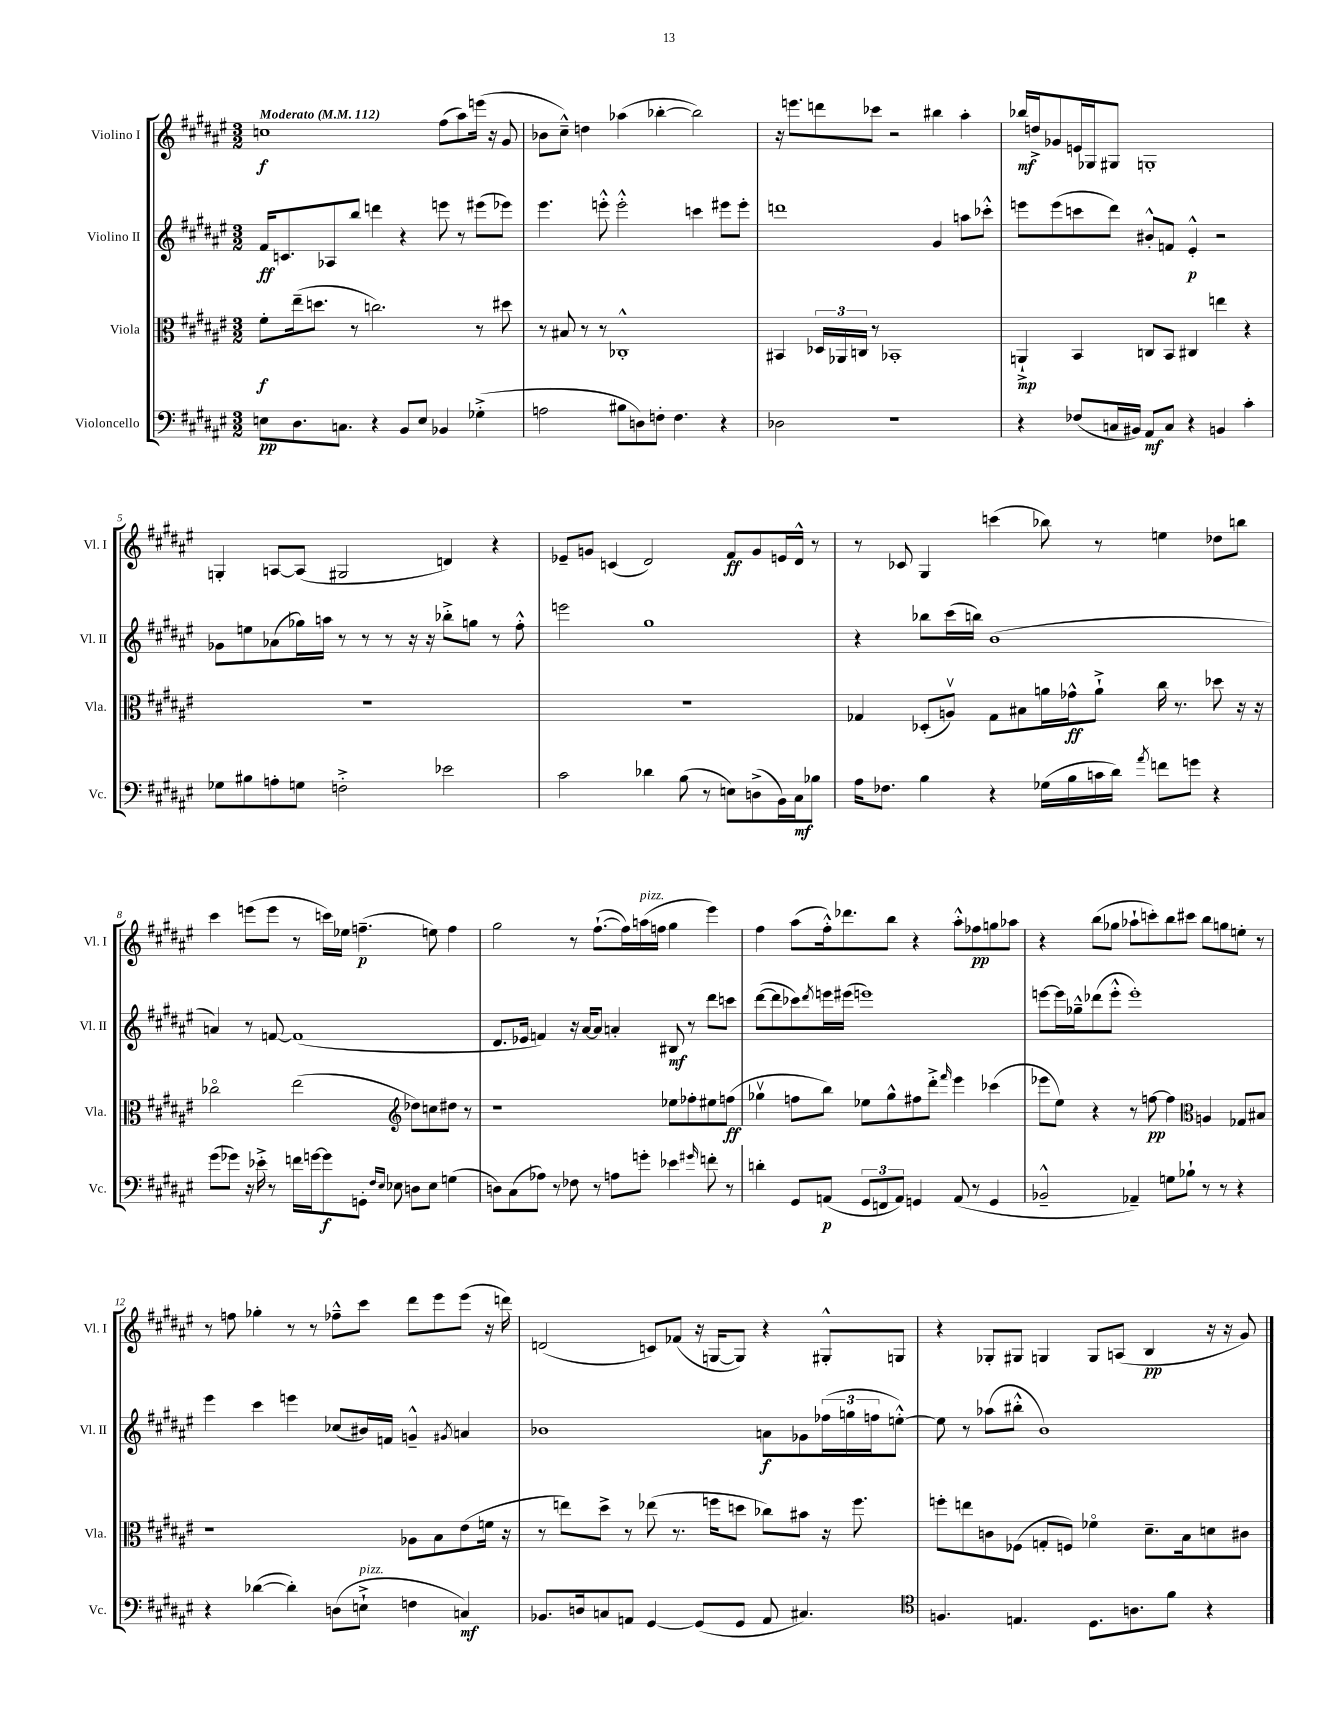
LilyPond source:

<<
\new StaffGroup <<
\new Staff = "s0" \with { instrumentName = "Violino I" shortInstrumentName = "Vl. I" } {
    \clef treble \key fis \major \numericTimeSignature \time 3/2 \tempo "Moderato" 4 = 112
    c''1\f fis''8( ais''8) e'''16( r16 gis'8 |
    bes'8 cis''8---^) d''4 aes''4( bes''4~-. bes''2) |
    r16 e'''8. d'''8 ces'''8 r2 bis''4 ais''4-. |
    bes''16\mf d''16-> ges'8 e'16 ges16 gis8 g1-. |
    g4-. a8~ a8( gis2 d'4) r4 |
    ees'8-- g'8 c'4( dis'2) fis'8\ff g'8 e'16 dis'16-^ r8 |
    r8 ces'8 gis4 c'''4( bes''8) r8 e''4 des''8 b''8 |
    cis'''4 e'''8( e'''8 r8 c'''16) ees''16 f''4.--\p( e''8) f''4 |
    gis''2 r8 fis''8.~-!( fis''16) a''16^\markup { \italic "pizz." }( f''16 gis''4 eis'''4) |
    fis''4 ais''8( fis''16-.-^) des'''8. b''8 r4 ais''8-.-^ fes''8\pp g''8 aes''8 |
    r4 b''8( ges''8 aes''8-! c'''8-.) b''8 cis'''8 b''8 g''8 e''8-. r8 |
    r8 f''8 ges''4-. r8 r8 fes''8---^ cis'''8 dis'''8 eis'''8 eis'''8( r16 d'''16) |
    d'2( c'8) fes'8( r16 g16~ g8) r4 gis8-.-^ g8 |
    r4 ges8-. gis8 g4 g8 a8( b4\pp r16 r16 gis'8) \bar "|." |
}
\new Staff = "s1" \with { instrumentName = "Violino II" shortInstrumentName = "Vl. II" } {
    \clef treble \key fis \major \numericTimeSignature \time 3/2
    fis'16\ff c'8. aes8 b''8 d'''4 r4 e'''8 r8 eis'''8( ees'''8) |
    eis'''4. e'''8-.-^ e'''2-.-^ c'''4 eis'''8 eis'''8-. |
    d'''1 gis'4 a''8 ces'''8-.-^ |
    e'''8 e'''8( c'''8 dis'''8) bis'8-.-^ f'8 eis'4-.-^\p r2 |
    ges'8 e''8 aes'8( ges''16) a''16 r8 r8 r8 r16 r16 bes''8-.-> g''8 r8 fis''8-.-^ |
    e'''2 gis''1 |
    r4 bes''8 cis'''16( b''16) b'1( |
    a'4) r8 f'8~ f'1( |
    dis'8. ees'16 f'4) r16 ais'16~ ais'8 a'4-. bis8\mf r8 dis'''8 c'''8 |
    dis'''8~( dis'''8 ces'''8) \acciaccatura { dis'''8 } e'''16 eis'''16( e'''1) |
    e'''8~ e'''16 ges''16---^ des'''8( e'''8-.-^ e'''1-.) |
    eis'''4 cis'''4 e'''4 ces''8( bis'16) f'16 g'4---^ \acciaccatura { gis'8 } a'4 |
    bes'1 a'8\f ges'8 \tuplet 3/2 { fes''16( g''16 f''16 } e''8~-.-^) |
    e''8 r8 aes''8( bis''8-.-^ b'1) \bar "|." |
}
\new Staff = "s2" \with { instrumentName = "Viola" shortInstrumentName = "Vla." } {
    \clef alto \key fis \major \numericTimeSignature \time 3/2
    fis'8-.\f eis''16--( d''8. r8 c''2.) r8 dis''8 |
    r8 bis8 r8 r8 ces1-.-^ |
    bis,4 \tuplet 3/2 { des16 aes,16 c16 } r8 bes,1-. |
    a,4-!->\mp b,4 c8 b,8 cis4 e''4 r4 |
    R1. |
    R1. |
    ges4 des8-.( a8\upbow) ges8 bis8 a'16 ges'16-^\ff a'8-!-> cis''16 r8. des''8 r16 r16 |
    ces''2\flageolet eis''2( \clef treble des''8) c''8 dis''8 r8 |
    r1 ees''8 fes''8-. eis''8 f''8\ff( |
    ges''4\upbow f''8 b''8) ees''8 ges''8-^ fis''8 dis'''8-.-> \grace { fis'''16 } eis'''4 ces'''4( |
    ees'''8 eis''8) r4 r8 f''8~\pp f''4 \clef alto a4 ges8 bis8 |
    r1 aes8 b8 eis'8( f'16 r16 |
    r8 e''8) dis''8-> r8 ees''8( r8. f''16 d''8 ces''8) bis'8 r16 f''8. |
    f''8-. e''8 c'8 fes8( g8-. f8) fes'4\flageolet dis'8.-- b16 d'8 cis'8 \bar "|." |
}
\new Staff = "s3" \with { instrumentName = "Violoncello" shortInstrumentName = "Vc." } {
    \clef bass \key fis \major \numericTimeSignature \time 3/2
    e8\pp dis8. c8. r4 b,8 e8 bes,4 ges4-.->( |
    a2 bis8 d8) f8-. f4. r4 |
    des2 r1 |
    r4 fes8( c16 bis,16) ais,8\mf c8 r4 b,4 cis'4-. |
    ges8 bis8 a8-. g8 f2-.-> ees'2 |
    cis'2 des'4 b8( r8 e8) d8->( b,16) cis16\mf bes8 |
    ais16 fes8. b4 r4 ges16( b16 c'16 dis'16) \acciaccatura { ais'8 } f'8 g'8 r4 |
    gis'8( ges'8) r16 ees'16-.-> r8 f'16 g'16~ g'8\f g,8-. \grace { fis16 eis16 } ees8 d8 ees8 g4( |
    d8) cis8( aes8) r8 fes8 r8 a8 g'8-. ees'4 \grace { gis'16 } f'8-. r8 |
    d'4-. gis,8 a,8\p( \tuplet 3/2 { gis,8 f,8 a,8) } g,4 a,8( r8 g,4 |
    bes,2---^ aes,4--) g8 bes8-! r8 r8 r4 |
    r4 des'4~( des'4-.) d8( e8-!->^\markup { \italic "pizz." } f4 c4\mf) |
    bes,8. d16 c8 a,8 gis,4~ gis,8( gis,8 a,8 cis4.) |
    \clef tenor f4. e4. dis8. a8. fis'8 r4 \bar "|." |
}
>>
>>
